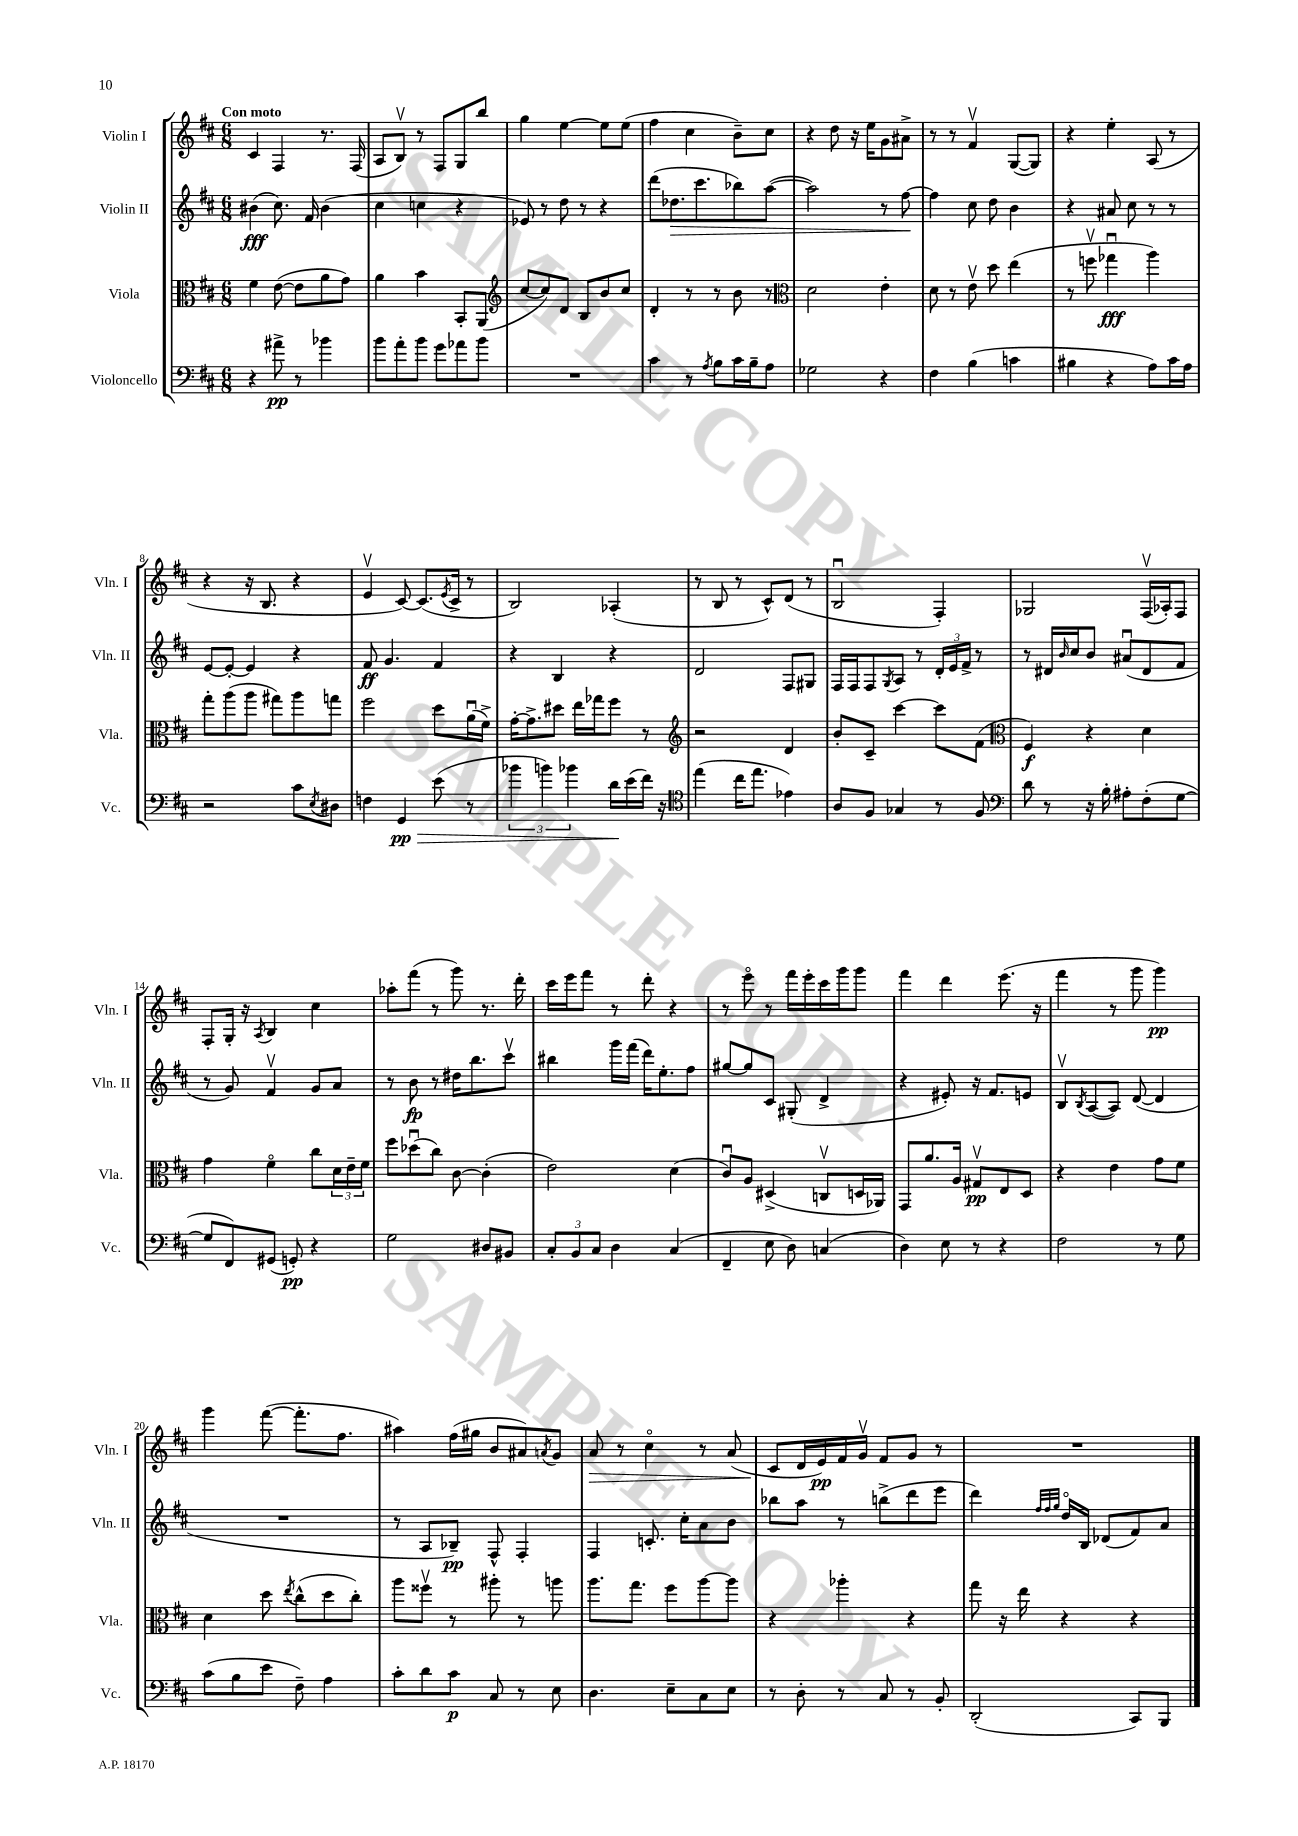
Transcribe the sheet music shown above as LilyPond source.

<<
\new StaffGroup <<
\new Staff = "s0" \with { instrumentName = "Violin I" shortInstrumentName = "Vln. I" } {
    \clef treble \key d \major \numericTimeSignature \time 6/8 \tempo "Con moto"
    cis'4 fis4 r8. fis16( |
    a8 b8\upbow) r8 fis8 g8 b''8 |
    g''4 e''4~ e''8 e''8( |
    fis''4 cis''4 b'8--) cis''8 |
    r4 d''8 r16 e''16 g'8 ais'8-> |
    r8 r8 fis'4\upbow g8~( g8) |
    r4 e''4-. a8( r8 |
    r4 r16 b8. r4 |
    e'4\upbow cis'8~) cis'8.( \acciaccatura { e'8 } cis'16-> r8 |
    b2) aes4-.( |
    r8 b8 r8 cis'8-^) d'8( r8 |
    b2\downbow fis4-.) |
    ges2 fis16\upbow( aes16-.) fis8 |
    fis8-. g16-. r16 \acciaccatura { a8 } b4 cis''4 |
    aes''8-. fis'''8( r8 g'''8) r8. d'''16-. |
    cis'''16 e'''16 fis'''8 r8 d'''8-. r4 |
    r8 e'''8\flageolet r8 fis'''16 e'''16-. cis'''16 g'''16 g'''8 |
    fis'''4 d'''4 e'''8.( r16 |
    fis'''4 r8 g'''8 g'''4\pp) |
    g'''4 fis'''8~( fis'''8.-. fis''8. |
    ais''4) fis''16( gis''16 b'8 ais'8) \acciaccatura { a'8 } g'8 |
    a'8\> r8 cis''4\flageolet r8 a'8( |
    cis'8\! d'16 e'16\pp) fis'16 g'16\upbow fis'8 g'8 r8 |
    R2. \bar "|." |
}
\new Staff = "s1" \with { instrumentName = "Violin II" shortInstrumentName = "Vln. II" } {
    \clef treble \key d \major \numericTimeSignature \time 6/8
    bis'4\fff( cis''8.) fis'16 bis'4( |
    cis''4 c''4 r4 |
    ees'8) r8 d''8 r8 r4 |
    d'''8( des''8.\> cis'''8. bes''8) a''8~( |
    a''2) r8 fis''8~\! |
    fis''4 cis''8 d''8 b'4 |
    r4 ais'8 cis''8 r8 r8 |
    e'8~ e'8~-. e'4 r4 |
    fis'8\ff g'4. fis'4 |
    r4 b4 r4 |
    d'2 fis8 gis8 |
    fis16 fis16 fis8 \acciaccatura { g8 } a8 r8 \tuplet 3/2 { d'16-. e'16 fis'16-> } r8 |
    r8 dis'16 \grace { b'16 } cis''16 b'8 ais'8\downbow( dis'8 fis'8 |
    r8 g'8) fis'4\upbow g'8 a'8 |
    r8 b'8\fp r8 dis''16 b''8. cis'''8\upbow |
    bis''4 g'''16 fis'''16( d'''16) e''8.-. fis''8 |
    gis''8~ gis''8 cis'8 gis8-.( d'4-> |
    r4 eis'8-.) r16 fis'8. e'8 |
    b8\upbow \acciaccatura { b8 } a8~( a8) d'8~( d'4 |
    R2. |
    r8 a8 bes8--\pp) fis8-^ fis4-. |
    fis4 c'8.-. cis''16-. a'8 b'8 |
    bes''8 a''8 r8 b''8->( d'''8 e'''8 |
    d'''4) \grace { fis''32 fis''32 g''32 } d''16\flageolet b16 des'8( fis'8) a'8 \bar "|." |
}
\new Staff = "s2" \with { instrumentName = "Viola" shortInstrumentName = "Vla." } {
    \clef alto \key d \major \numericTimeSignature \time 6/8
    fis'4 e'8~( e'8 a'8 g'8) |
    a'4 b'4 b,8-. a,8( |
    \clef treble cis''8~ cis''8) d'8 b8 b'8 cis''8 |
    d'4-. r8 r8 b'8 r8 |
    \clef alto d'2 e'4-. |
    d'8 r8 e'8\upbow d''8 e''4( |
    r8 f''8\upbow ges''4\downbow\fff a''4) |
    g''8-. a''8( a''8 gis''8) a''8 g''8 |
    fis''2 d''8 a'16\downbow( fis'16->) |
    g'16~-. g'8.-> dis''8 e''16 ges''16 fis''8 r8 |
    \clef treble r2 d'4 |
    b'8-. cis'8-- cis'''4~ cis'''8 fis'8( |
    \clef alto fis4\f) r4 d'4 |
    g'4 fis'4\flageolet cis''8 \tuplet 3/2 { d'16 e'16-- fis'16 } |
    fis''8 des''8\downbow( cis''8) cis'8~ cis'4-.( |
    e'2) d'4( |
    cis'8\downbow) a8 dis4->( c8\upbow d16 aes,16) |
    g,8 a'8. a16 gis8\upbow\pp e8 d8 |
    r4 e'4 g'8 fis'8 |
    d'4 d''8 \acciaccatura { e''8 } cis''8-^( d''8 cis''8-.) |
    a''8 fisis''8\upbow r8 ais''8-. r8 a''8 |
    a''8. g''8. fis''8 a''8~ a''8 |
    r4 aes''4-. r4 |
    g''8 r16 e''16 r4 r4 \bar "|." |
}
\new Staff = "s3" \with { instrumentName = "Violoncello" shortInstrumentName = "Vc." } {
    \clef bass \key d \major \numericTimeSignature \time 6/8
    r4 ais'8->\pp r8 bes'4 |
    b'8 a'8-. b'8 g'8 aes'8 b'8 |
    R2. |
    cis'4 r8 \acciaccatura { a8 } b8 cis'16 b16-- a8 |
    ges2 r4 |
    fis4 b4( c'4 |
    bis4 r4 a8) cis'16 a16 |
    r2 cis'8 \acciaccatura { e8 } dis8 |
    f4 g,4\pp\> e'8( r8 |
    \tuplet 3/2 { bes'4 b'4) bes'4 } d'16\! e'16( fis'16) r16 |
    \clef tenor e''4( cis''16 e''8. ees'4) |
    a8 fis8 ges4 r8 fis8 |
    \clef bass d'8 r8 r16 b16-. ais8-. fis8-.( g8~ |
    g8 fis,8) gis,8( g,8-.\pp) r4 |
    g2 dis8 bis,8 |
    \tuplet 3/2 { cis8-. b,8 cis8 } d4 cis4( |
    fis,4-- e8 d8) c4( |
    d4) e8 r8 r4 |
    fis2 r8 g8 |
    cis'8( b8 e'8 fis8--) a4 |
    cis'8-. d'8 cis'8\p cis8 r8 e8 |
    d4. e8-- cis8 e8 |
    r8 d8-. r8 cis8 r8 b,8-. |
    d,2-.( cis,8) b,,8 \bar "|." |
}
>>
>>
